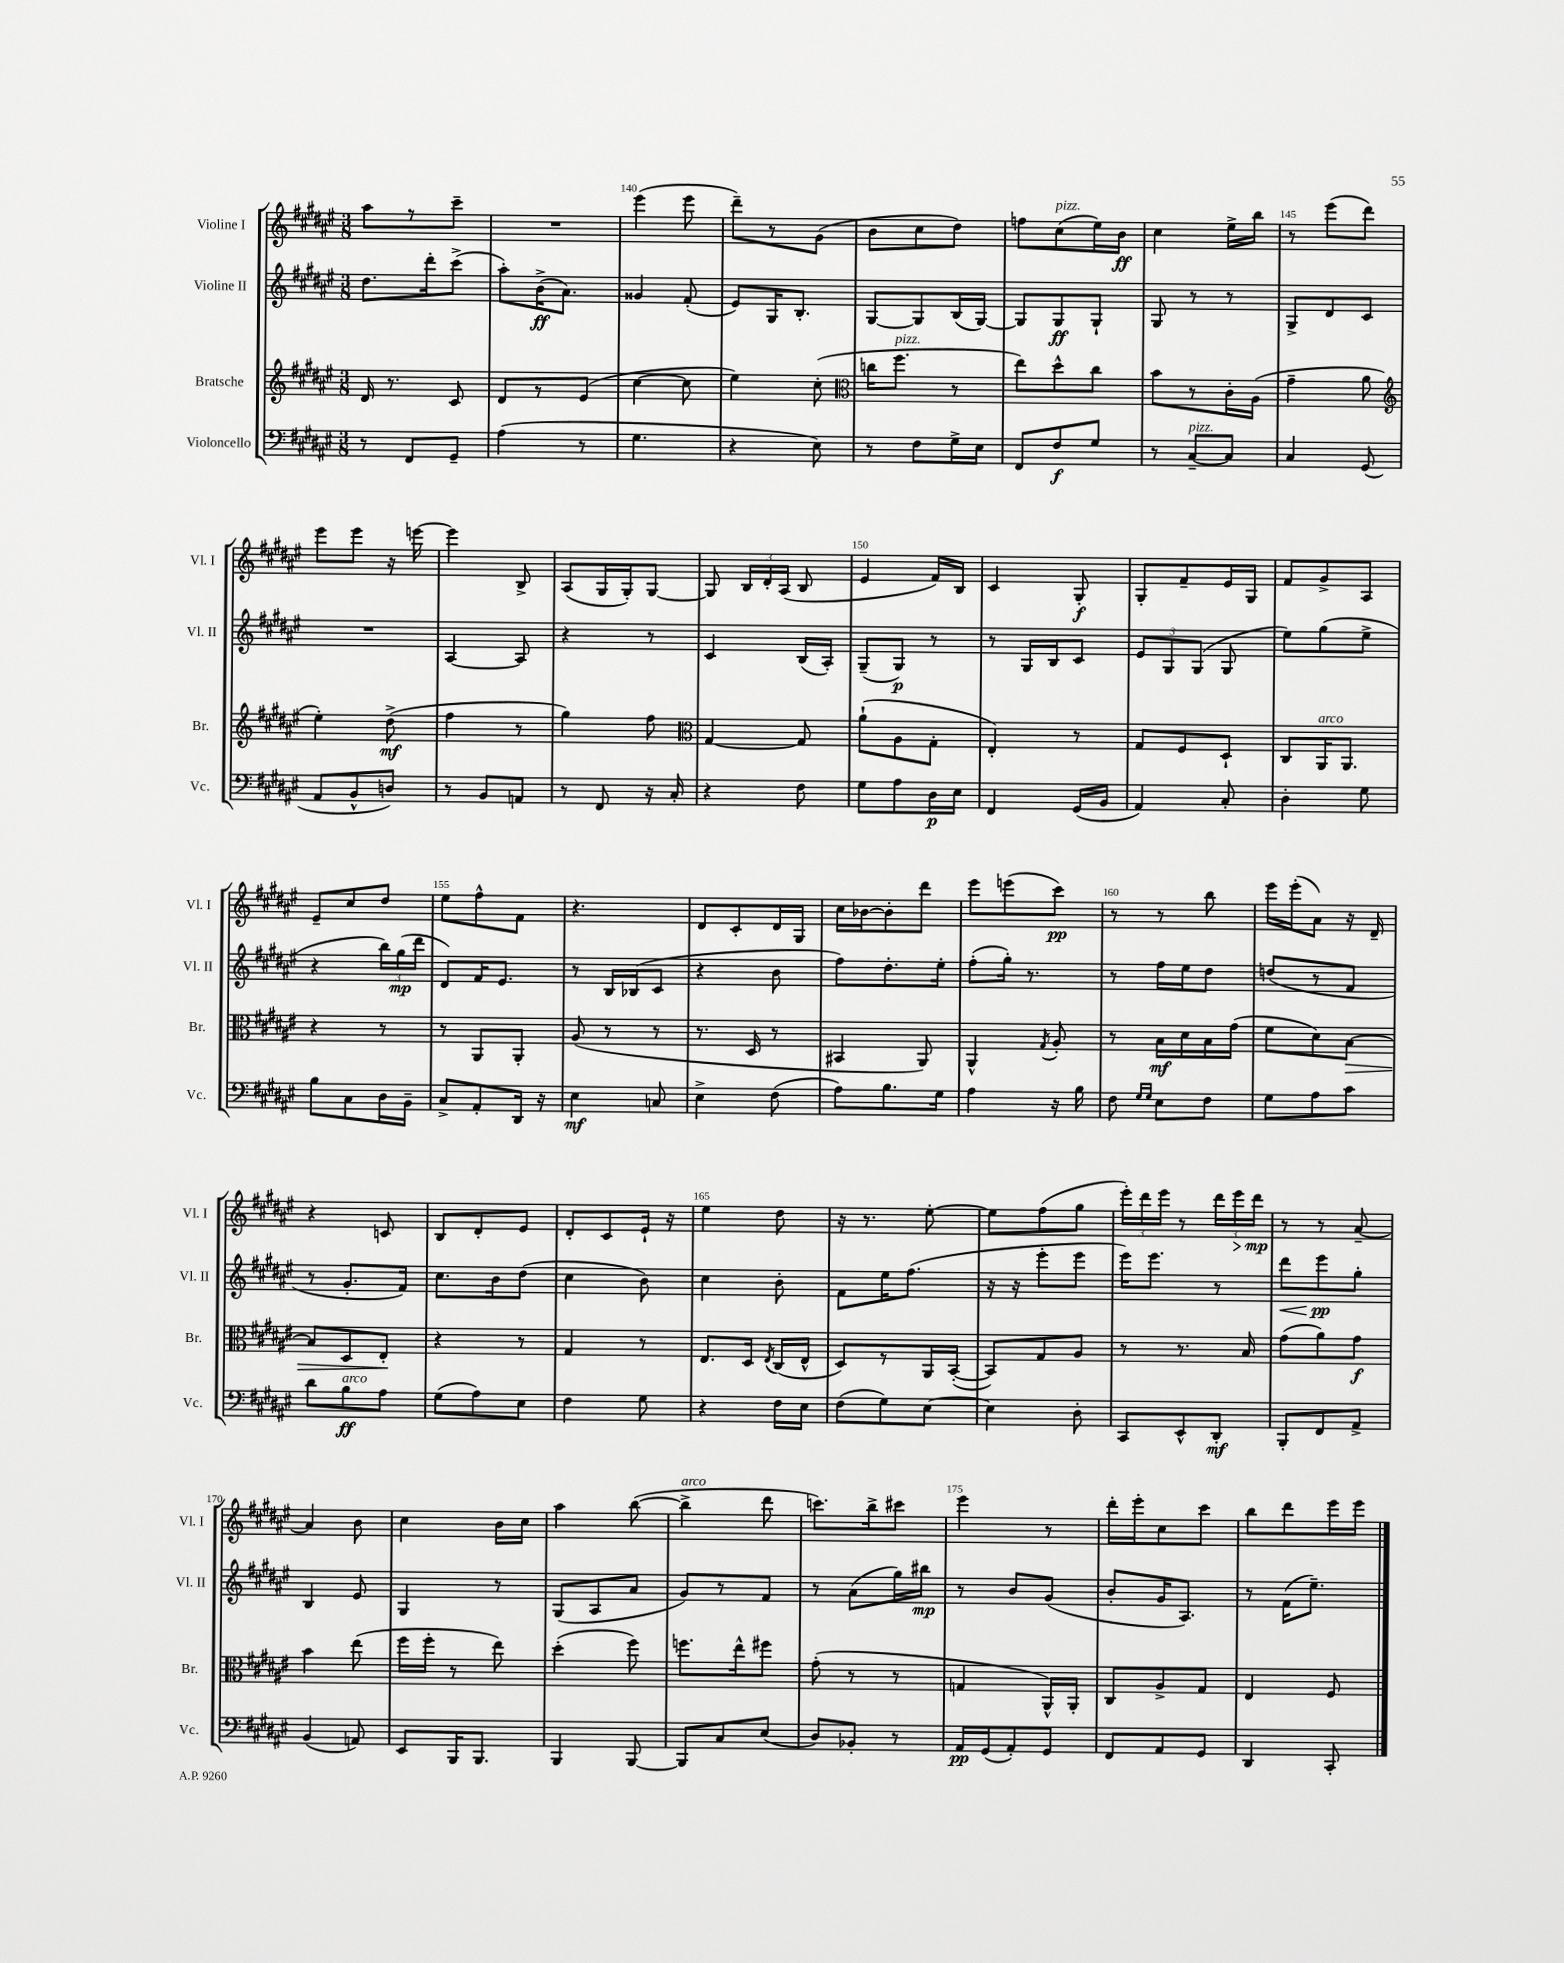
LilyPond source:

<<
\new StaffGroup <<
\new Staff = "s0" \with { instrumentName = "Violine I" shortInstrumentName = "Vl. I" } {
    \clef treble \key fis \major \numericTimeSignature \time 3/8
    \autoBeamOff ais''8[ r8 cis'''8]-- |
    R4. |
    eis'''4( eis'''8 |
    dis'''8[--) r8 gis'8]( |
    b'8[ cis''8 dis''8]) |
    f''8[ cis''8^\markup { \italic "pizz." }( eis''16) b'16]\ff |
    cis''4 eis''16[-> b''16] |
    r8 eis'''8[( dis'''8]) |
    eis'''8[ eis'''8] r16 e'''16~ |
    e'''4 b8-> |
    ais8[( gis16 gis16-.) gis8]~ |
    gis8 \tuplet 3/2 { b16[ dis'16-. ais16]( } b8 |
    eis'4 fis'16[) b16] |
    cis'4 gis8-.\f |
    gis8[-. fis'8-- eis'16 gis16] |
    fis'8[ gis'8-> ais8] |
    eis'8[-- cis''8 dis''8] |
    eis''8[ fis''8-^ fis'8] |
    r4. |
    dis'8[ cis'8-. dis'16 gis16] |
    cis''16[ bes'16~ bes'8-. dis'''8] |
    eis'''8[ e'''8( cis'''8]\pp) |
    r8 r8 b''8 |
    eis'''16[ eis'''16-.( ais'8]) r16 dis'16-- |
    r4 c'8 |
    b8[ dis'8-. eis'8] |
    dis'8[-. cis'8 eis'16]-! r16 |
    eis''4 dis''8 |
    r16 r8. eis''8~-. |
    eis''8[ fis''8( gis''8] |
    \tuplet 3/2 { eis'''16[-.) dis'''16 eis'''16] } r8 \tuplet 3/2 { dis'''16[ eis'''16\> dis'''16]\mp\! } |
    r8 r8 ais'8~-- |
    ais'4 b'8 |
    cis''4 b'16[ cis''16] |
    ais''4 b''8~( |
    b''4->^\markup { \italic "arco" } dis'''8 |
    c'''8.[) b''16-> cis'''8] |
    eis'''4 r8 |
    dis'''16[-. eis'''16-. cis''8 cis'''8] |
    b''8[ dis'''8 eis'''16 eis'''16] \bar "|." |
}
\new Staff = "s1" \with { instrumentName = "Violine II" shortInstrumentName = "Vl. II" } {
    \clef treble \key fis \major \numericTimeSignature \time 3/8
    \autoBeamOff dis''8.[ dis'''16-. cis'''8]->( |
    ais''8[-.) b'16->\ff( ais'8.]) |
    gisis'4 fis'8-.( |
    eis'8[) gis16 b8.]-. |
    gis8[~ gis8 b16( gis16]~) |
    gis8[ gis8\ff gis8]-! |
    gis8 r8 r8 |
    gis8[-> dis'8 cis'8] |
    R4. |
    ais4~ ais8 |
    r4 r8 |
    cis'4 b16[( ais16]-.) |
    gis8[--( gis8]\p) r8 |
    r8 gis16[ b16 cis'8] |
    \tuplet 3/2 { eis'8[ gis8 gis8]( } gis8 |
    eis''8[) gis''8( eis''8]-> |
    r4 \tuplet 3/2 { b''16[) gis''16\mp( dis'''16] } |
    dis'8[) fis'16 eis'8.] |
    r8 b16[ bes16( cis'8] |
    r4 b'8 |
    fis''8[) dis''8.-. eis''16]-. |
    fis''8[-.( gis''16]-.) r8. |
    r8 fis''16[ eis''16 dis''8] |
    d''8[( r8 fis'8] |
    r8 gis'8.[-. fis'16]) |
    cis''8.[ b'16 dis''8]( |
    cis''4 b'8) |
    cis''4 b'8-. |
    fis'8[ eis''16 fis''8.]( |
    r16 r16 eis'''8[-. eis'''8] |
    eis'''16[) eis'''8.] r8 |
    dis'''8[\< eis'''8\pp\! gis''8]-. |
    b4 eis'8 |
    gis4 r8 |
    gis8[( ais8 ais'8] |
    gis'8[) r8 fis'8] |
    r8 ais'8[( gis''16) bis''16]\mp |
    r8 b'8[ gis'8]( |
    b'8[-. gis'16 ais8.]) |
    r8 fis'16[( eis''8.]--) \bar "|." |
}
\new Staff = "s2" \with { instrumentName = "Bratsche" shortInstrumentName = "Br." } {
    \clef treble \key fis \major \numericTimeSignature \time 3/8
    \autoBeamOff dis'16 r8. cis'8 |
    dis'8[ r8 eis'8]( |
    cis''4~ cis''8 |
    eis''4) cis''8-.( |
    \clef alto c''16[ fis''8.]^\markup { \italic "pizz." } r8 |
    eis''8[) dis''8-^ cis''8] |
    b'8[ r8 cis'16-. ais16]( |
    gis'4-- ais'8 |
    \clef treble eis''4-.) dis''8->\mf( |
    fis''4 r8 |
    gis''4) fis''8 |
    \clef alto gis4~ gis8 |
    ais'8[-!( ais8 gis8]-. |
    eis4-.) r8 |
    gis8[ fis8 dis8]-! |
    cis8[ ais,16^\markup { \italic "arco" } ais,8.] |
    r4 r8 |
    r8 ais,8[ ais,8]-. |
    ais8( r8 r8 |
    r8. dis16 r8 |
    bis,4 ais,8) |
    ais,4-^ \acciaccatura { gis8 } ais8-. |
    r8 b16[\mf dis'16 b16 gis'16]( |
    fis'8[ dis'8) b8]~\> |
    b8[ dis8 eis8]-.\! |
    r4 r8 |
    gis4 r8 |
    eis8.[ dis16] \acciaccatura { eis8 } cis16[( eis16]-^ |
    dis8[) r8 ais,16 b,16]~-.( |
    b,8[) gis8 ais8] |
    r8 r8. b16 |
    gis'8[( ais'8) gis'8]\f |
    b'4 eis''8( |
    fis''16[ fis''16]-. r8 eis''8) |
    dis''4-.( fis''8) |
    f''8.[ eis''16-^ fis''8] |
    gis'8-.( r8 r8 |
    g4 ais,16[-^) ais,16]-. |
    cis8[ ais8-> gis8] |
    eis4 fis8 \bar "|." |
}
\new Staff = "s3" \with { instrumentName = "Violoncello" shortInstrumentName = "Vc." } {
    \clef bass \key fis \major \numericTimeSignature \time 3/8
    \autoBeamOff r8 fis,8[ gis,8]-- |
    ais4( r8 |
    gis4. |
    r4 eis8) |
    r8 fis8[ gis16-> eis16] |
    fis,8[ fis8\f gis8] |
    r8 cis8[~--^\markup { \italic "pizz." } cis8] |
    cis4 gis,8( |
    ais,8[ b,8-^ d8]) |
    r8 b,8[ a,8] |
    r8 fis,8 r16 cis16-. |
    r4 fis8 |
    gis8[ ais8 dis16\p eis16] |
    fis,4 gis,16[( b,16] |
    ais,4) cis8-. |
    dis4-. gis8 |
    b8[ cis8 dis16 b,16]-- |
    cis8[-> ais,8-. dis,16] r16 |
    eis4\mf c8 |
    eis4-> fis8( |
    ais8[) b8. gis16] |
    ais4 r16 b16 |
    fis8 \grace { gis16[ gis16] } eis8[ fis8] |
    gis8[ ais8 cis'8] |
    dis'8[ b8\ff^\markup { \italic "arco" } ais8] |
    gis8[( ais8) eis8] |
    fis4 gis8 |
    r4 fis16[ eis16] |
    fis8[( gis8) eis8]~ |
    eis4 dis8-. |
    cis,8[ eis,8-^ dis,8]-.\mf |
    b,,8[-. fis,8 ais,8]-> |
    b,4( a,8) |
    eis,8[ b,,16 b,,8.] |
    b,,4 b,,8~ |
    b,,8[ cis8 eis8]( |
    dis8[) bes,8]-. r8 |
    ais,16[\pp gis,16( ais,8-.) gis,8] |
    fis,8[ ais,8 gis,8] |
    dis,4 cis,8-. \bar "|." |
}
>>
>>
\layout { \context { \Score currentBarNumber = #138 \override BarNumber.break-visibility = ##(#f #t #t) barNumberVisibility = #(every-nth-bar-number-visible 5) } }
